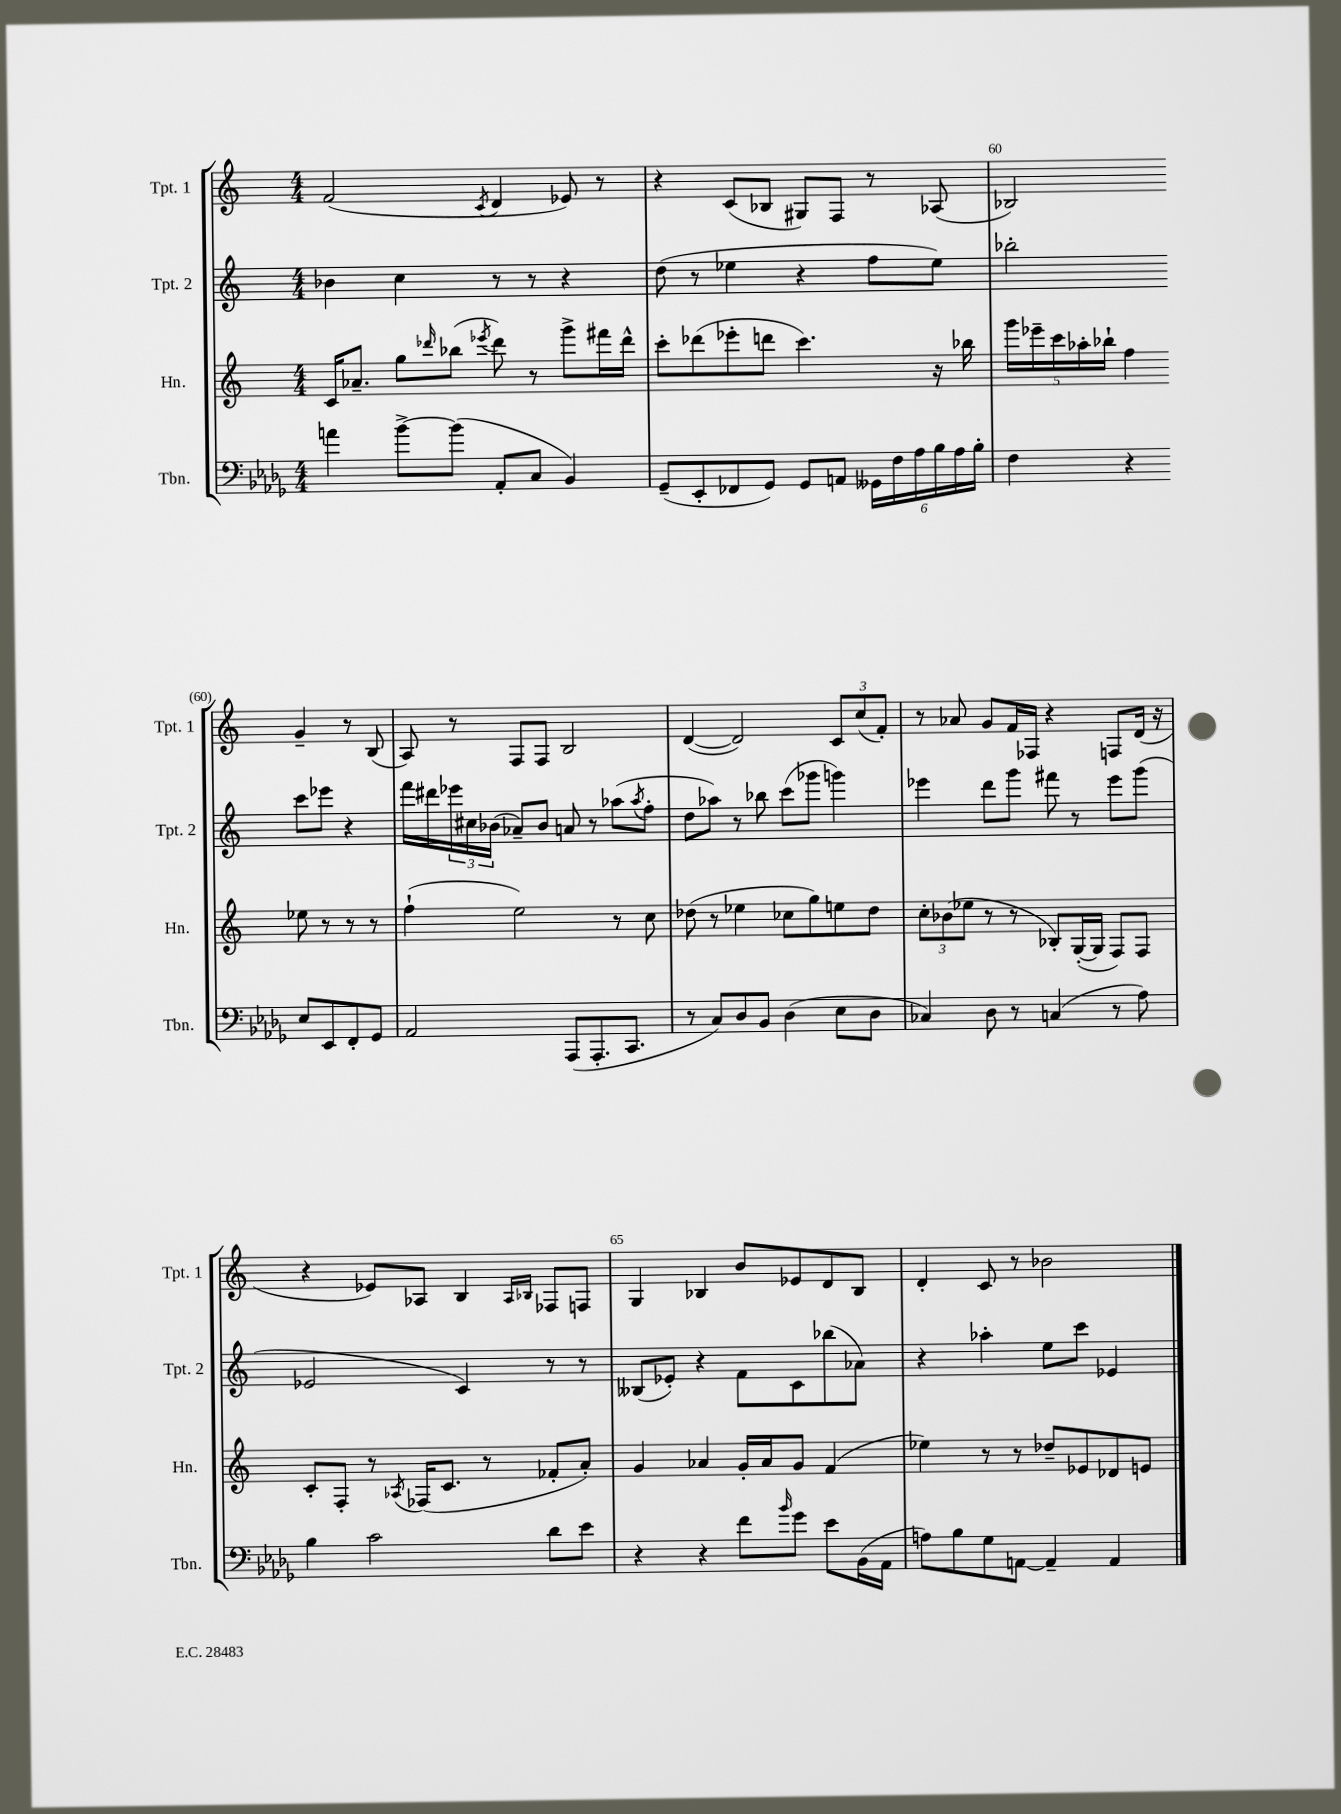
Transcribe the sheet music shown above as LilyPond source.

<<
\new StaffGroup <<
\new Staff = "s0" \with { instrumentName = "Tpt. 1" shortInstrumentName = "Tpt. 1" } {
    \clef treble \key c \major \numericTimeSignature \time 4/4
    f'2( \acciaccatura { c'8 } d'4 ees'8) r8 |
    r4 c'8( bes8 gis8) f8 r8 aes8( |
    bes2) g'4-- r8 bes8( |
    a8) r8 f8 f8 b2 |
    d'4~( d'2) \tuplet 3/2 { c'8 c''8( f'8-.) } |
    r8 aes'8 g'8 f'16 fes16 r4 f8 d'16( r16 |
    r4 ees'8) aes8 b4 \grace { aes16 bes16 } fes8 f8 |
    g4 bes4 b'8 ees'8 d'8 bes8 |
    d'4-. c'8 r8 bes'2 \bar "|." |
}
\new Staff = "s1" \with { instrumentName = "Tpt. 2" shortInstrumentName = "Tpt. 2" } {
    \clef treble \key c \major \numericTimeSignature \time 4/4
    bes'4 c''4 r8 r8 r4 |
    d''8( r8 ees''4 r4 f''8 ees''8) |
    bes''2-. c'''8 ees'''8 r4 |
    f'''16 dis'''16 \tuplet 3/2 { ees'''16 cis''16 bes'16( } aes'8--) bes'8 a'8 r8 aes''8( \acciaccatura { aes''8 } f''8-. |
    d''8 aes''8) r8 bes''8 c'''8( ges'''8 g'''4) |
    ees'''4 d'''8 g'''8 fis'''8 r8 ees'''8 g'''8( |
    ees'2 c'4) r8 r8 |
    beses8( ees'8-.) r4 f'8 c'8 bes''8( aes'8) |
    r4 aes''4-. e''8 c'''8 ees'4 \bar "|." |
}
\new Staff = "s2" \with { instrumentName = "Hn." shortInstrumentName = "Hn." } {
    \clef treble \key c \major \numericTimeSignature \time 4/4
    c'16 aes'8.-- g''8 \grace { des'''16 } bes''8( \acciaccatura { ees'''8 } des'''8) r8 g'''8-> fis'''16 des'''16-^ |
    c'''8-. des'''8( ees'''8-. d'''8 c'''4.) r16 bes''16 |
    \tuplet 5/4 { g'''16 ees'''16-- c'''16 aes''16-. bes''16-! } f''4 ees''8 r8 r8 r8 |
    f''4-!( e''2) r8 c''8 |
    des''8( r8 ees''4 ces''8 g''8) e''8 des''8 |
    \tuplet 3/2 { c''8-. bes'8( ees''8 } r8 r8 bes8-.) g16~-.( g16 f8) f8 |
    c'8-. f8-. r8 \acciaccatura { aes8 } fes16( c'8. r8 fes'8-. a'8-.) |
    g'4 aes'4 g'16-. aes'16 g'8 f'4( |
    ees''4) r8 r8 des''8-- ees'8 des'8 e'8 \bar "|." |
}
\new Staff = "s3" \with { instrumentName = "Tbn." shortInstrumentName = "Tbn." } {
    \clef bass \key des \major \numericTimeSignature \time 4/4
    a'4 bes'8~-> bes'8( aes,8-. c8 bes,4) |
    ges,8--( ees,8-. fes,8 ges,8) ges,8 a,8 \tuplet 6/4 { geses,16 f16 aes16 bes16 aes16 bes16-. } |
    f4 r4 ees8 ees,8 f,8-. ges,8 |
    aes,2 aes,,8( aes,,8.-. c,8. |
    r8 c8) des8 bes,8 des4( ees8 des8 |
    ces4) des8 r8 c4( r8 aes8) |
    bes4 c'2 des'8 ees'8 |
    r4 r4 f'8 \grace { bes'16 } ges'8 ees'8 bes,16( aes,16 |
    a8) bes8 ges8 a,8~ a,4-- a,4 \bar "|." |
}
>>
>>
\layout { \context { \Score currentBarNumber = #58 \override BarNumber.break-visibility = ##(#f #t #t) barNumberVisibility = #(every-nth-bar-number-visible 5) } }
